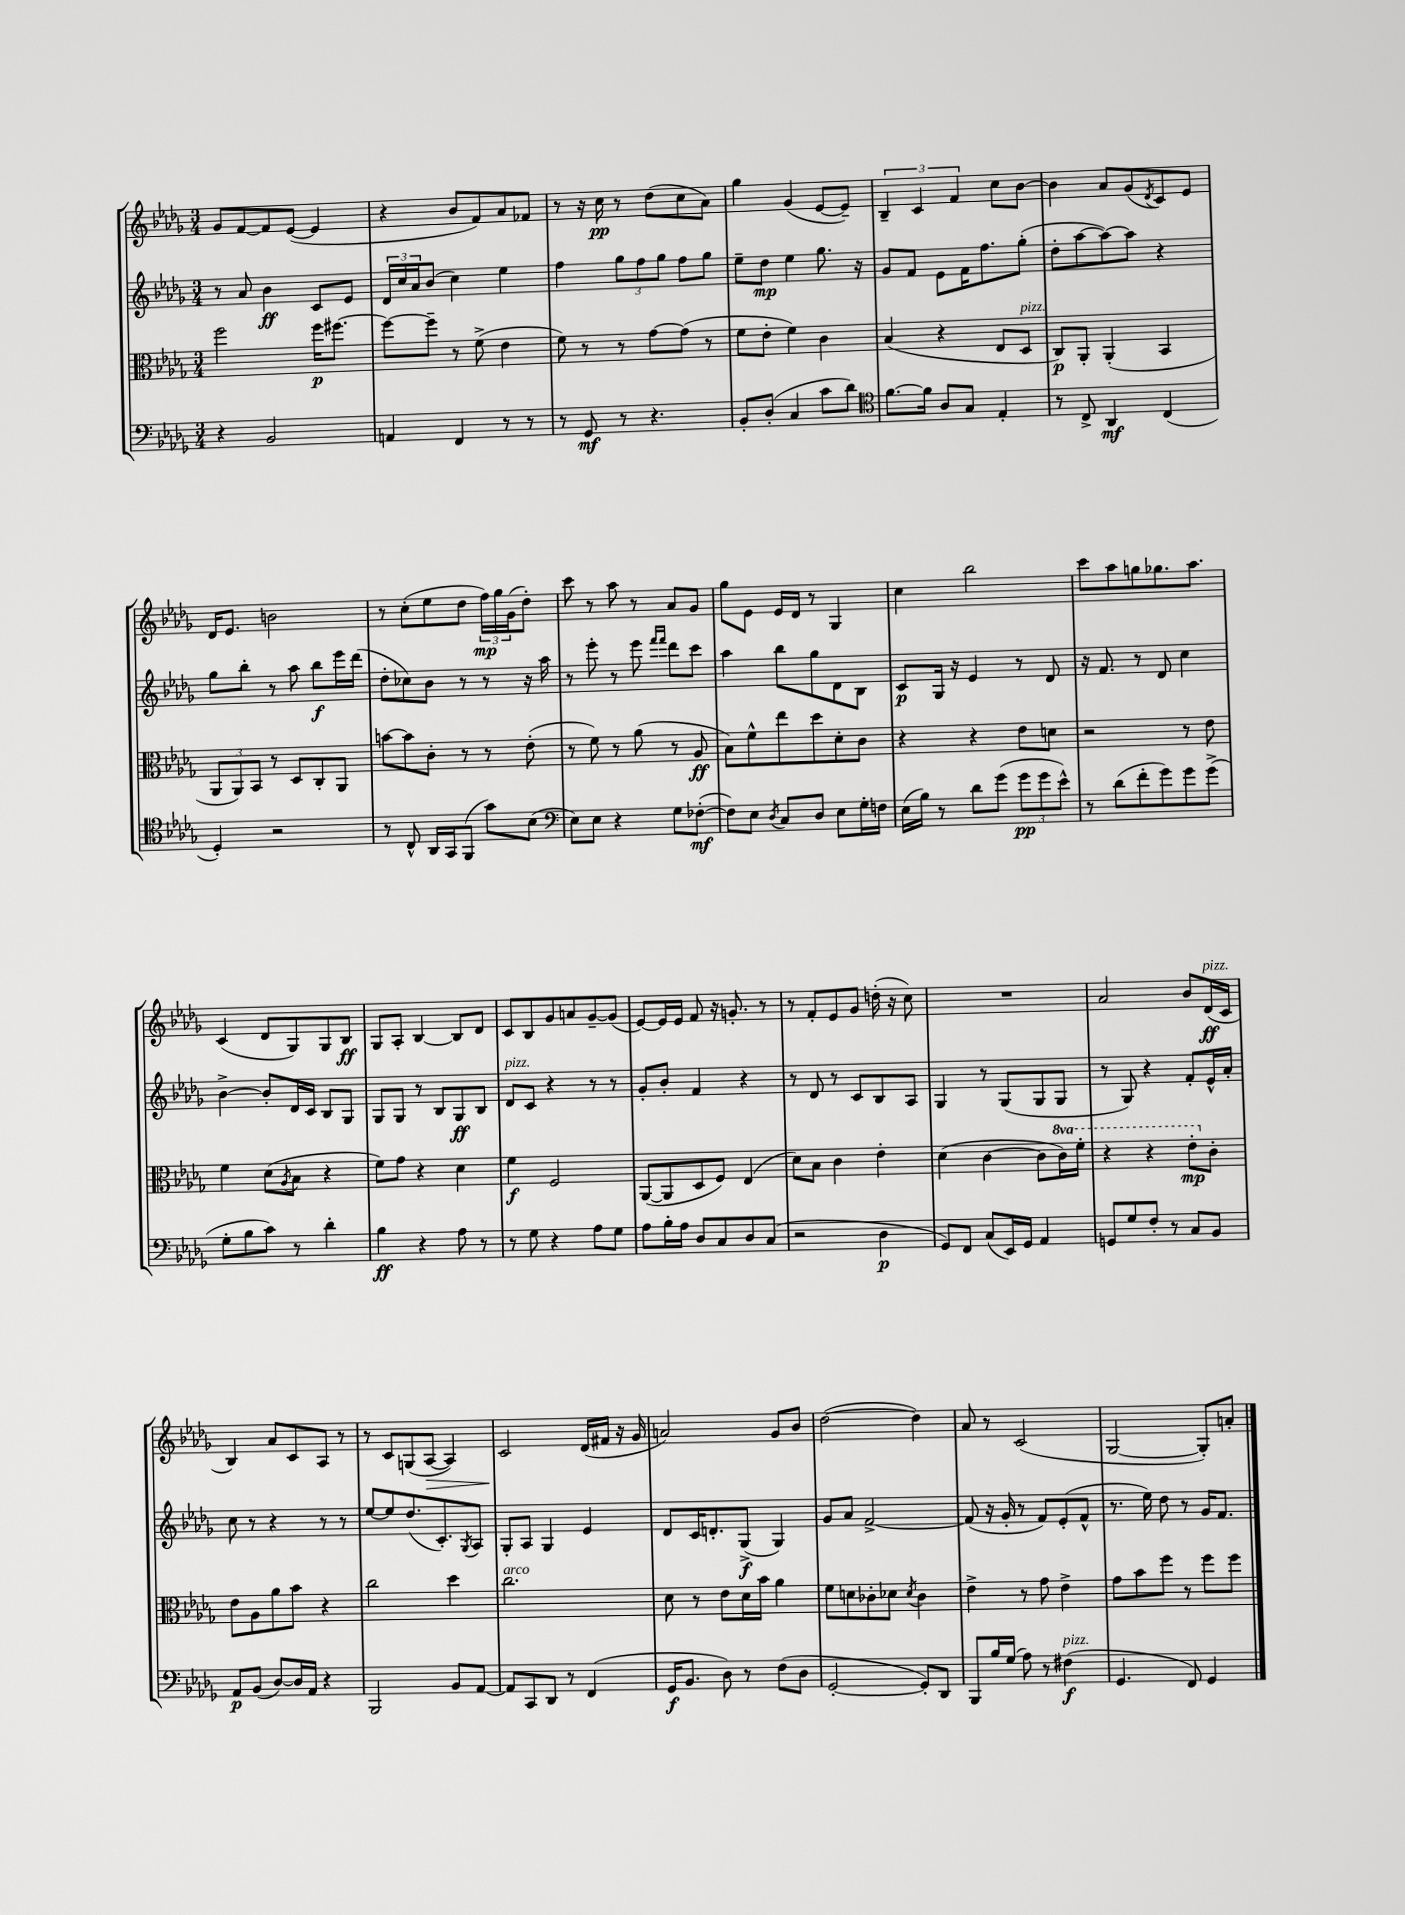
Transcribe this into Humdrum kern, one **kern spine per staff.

**kern	**dynam	**kern	**dynam	**kern	**dynam	**kern	**dynam
*part4	*part4	*part3	*part3	*part2	*part2	*part1	*part1
*staff4	*staff4	*staff3	*staff3	*staff2	*staff2	*staff1	*staff1
*clefF4	*	*clefC3	*	*clefG2	*	*clefG2	*
*k[b-e-a-d-g-]	*	*k[b-e-a-d-g-]	*	*k[b-e-a-d-g-]	*	*k[b-e-a-d-g-]	*
*M3/4	*	*M3/4	*	*M3/4	*	*M3/4	*
=103	=103	=103	=103	=103	=103	=103	=103
4r	.	2ff\	.	8r	.	8g-/L	.
.	.	.	.	8a-/	.	[8f/	.
2BB-/	.	.	.	4b-\	ff	8f/]	.
.	.	.	.	.	.	([8e-/J	.
.	.	16ff\KL	p	8c/L	.	4e-/]	.
.	.	[8.ff#X\J	.	.	.	.	.
.	.	.	.	8e-/J	.	.	.
=104	=104	=104	=104	=104	=104	=104	=104
4AAn/	.	8ff#\L_	.	24d-/LL	.	4r	.
.	.	.	.	24cc/	.	.	.
.	.	.	.	24a-/J	.	.	.
.	.	8ff#~\J]	.	(8b-/J	.	.	.
4FF/	.	8r	.	4cc\)	.	8b-/L	.
.	.	(8f^\	.	.	.	8f/)	.
8r	.	4e-\	.	4ee-\	.	8a-/	.
8r	.	.	.	.	.	8f-X/J	.
=105	=105	=105	=105	=105	=105	=105	=105
8r	.	8f\)	.	4ff\	.	8r	.
8GG-/	mf	8r	.	.	.	16r	.
.	.	.	.	.	.	16cc\	pp
8r	.	8r	.	12gg-\L	.	8r	.
.	.	.	.	12ff\	.	.	.
4.r	.	[8g-\L	.	.	.	(8dd-\L	.
.	.	.	.	12gg-\J	.	.	.
.	.	(8g-\J]	.	8ff\L	.	8cc\	.
.	.	8r	.	8gg-\J	.	8a-\J)	.
=106	=106	=106	=106	=106	=106	=106	=106
8BB-'/L	.	8f\L	.	8ee-~\L	.	4gg-\	.
(8D-'/J	.	8e-'\J	.	8dd-\J	mp	.	.
4C/	.	4f\)	.	4ee-\	.	(4g-/	.
8c\L	.	4c\	.	8.gg-\	.	[8e-/L	.
8d-\J)	.	.	.	.	.	8e-~/J])	.
.	.	.	.	16r	.	.	.
=107	=107	=107	=107	=107	=107	=107	=107
*clefC4	*	*	*	*	*	*	*
[8.f\L	.	(4B-/	.	8g-/L	.	6B-~/	.
.	.	.	.	8f/J	.	.	.
.	.	.	.	.	.	6c/	.
16f\Jk]	.	.	.	.	.	.	.
8A-/L	.	4r	.	8e-\L	.	.	.
.	.	.	.	.	.	6f/	.
8G-/J	.	.	.	16f\K	.	.	.
.	.	.	.	8.ff\	.	.	.
4E-'/	.	8E-/L	.	.	.	8cc\L	.
!	!	!LO:TX:a:i:t=pizz.	!	!	!	!	!
.	.	8D-/J	.	(8gg-'\J	.	[8b-\J	.
=108	=108	=108	=108	=108	=108	=108	=108
8r	.	8C/L)	p	8dd-'\L	.	4b-\]	.
8C^/	.	8AA-'/J	.	[8aa-\	.	.	.
4AA-/	mf	(4AA-'/	.	8aa-\_)	.	8a-/L	.
.	.	.	.	8aa-\J]	.	(8g-/	.
.	.	.	.	.	.	8qd-/	.
(4C/	.	4BB-/	.	4r	.	8c/)	.
.	.	.	.	.	.	8e-/J	.
!!LO:LB:g=z
=109	=109	=109	=109	=109	=109	=109	=109
4D-'/)	.	12AA-/L	.	8gg-\L	.	16d-/KL	.
.	.	.	.	.	.	8.e-/J	.
.	.	12AA-/)	.	.	.	.	.
.	.	.	.	8bb-'\J	.	.	.
.	.	12BB-/J	.	.	.	.	.
2r	.	8r	.	8r	.	2bn\	.
.	.	8D-/L	.	8aa-\	.	.	.
.	.	8C'/	.	8bb-\L	f	.	.
.	.	8AA-/J	.	16eee-\L	.	.	.
.	.	.	.	(16ddd-\JJ	.	.	.
=110	=110	=110	=110	=110	=110	=110	=110
8r	.	[8bn\L	.	8dd-'\L	.	8r	.
8C^^/	.	8b\]	.	8cc-X\)	.	(8cc'\L	.
16AA-/LL	.	8c'\J	.	8b-\J	.	8ee-\	.
16GG-/J	.	.	.	.	.	.	.
(8FF/J	.	8r	.	8r	.	8dd-\J	.
8g-\L)	.	8r	.	8r	.	24ff\LL)	mp
.	.	.	.	.	.	24gg-\	.
.	.	.	.	.	.	(24g-\J	.
(8B-\J	.	(8e-'\	.	16r	.	8dd-'\J)	.
.	.	.	.	16aa-\	.	.	.
=111	=111	=111	=111	=111	=111	=111	=111
*clefF4	*	*	*	*	*	*	*
8E-\L)	.	8r	.	8r	.	8ccc\	.
8E-\J	.	8f\)	.	8eee-'\	.	8r	.
4r	.	8r	.	8r	.	8aa-\	.
.	.	(8a-\	.	8eee-\	.	8r	.
.	.	.	.	16qqfff/LL	.	.	.
.	.	.	.	16qqfff/JJ	.	.	.
8G-\L	.	8r	.	8ddd-\L	.	8a-/L	.
([8F-X'\J	mf	8A-/	ff	8ccc\J	.	8g-/J	.
=112	=112	=112	=112	=112	=112	=112	=112
8F-\L])	.	8B-\L)	.	4aa-\	.	8gg-\L	.
8E-\J	.	8f^^\	.	.	.	8e-\J	.
8qD-/	.	.	.	.	.	.	.
8C/L	.	8ee-\	.	8bb-\L	.	16e-/LL	.
.	.	.	.	.	.	16d-/JJ	.
8D-/J	.	8dd-\	.	8gg-\	.	8r	.
8E-\L	.	8d-'\	.	8d-\	.	4G-/	.
16G-'\L	.	8c\J	.	8B-\J	.	.	.
16Fn\JJ	.	.	.	.	.	.	.
=113	=113	=113	=113	=113	=113	=113	=113
(16E-\LL	.	4r	.	8c/L	p	4cc\	.
16B-\JJ)	.	.	.	.	.	.	.
8r	.	.	.	16G-/Jk	.	.	.
.	.	.	.	16r	.	.	.
8d-\L	.	4r	.	4e-/	.	2bb-\	.
(8g-\J	.	.	.	.	.	.	.
12g-\L	pp	8e-\L	.	8r	.	.	.
12g-\	.	.	.	.	.	.	.
.	.	8dn\J	.	8d-/	.	.	.
12e-^^\J)	.	.	.	.	.	.	.
=114	=114	=114	=114	=114	=114	=114	=114
8r	.	2r	.	16r	.	8ccc\L	.
.	.	.	.	8.f/	.	.	.
(8d-\L	.	.	.	.	.	8aa-\	.
8f'\	.	.	.	8r	.	8ggn\	.
8g-\)	.	.	.	8d-/	.	8.gg-X\	.
8g-\	.	8r	.	4cc\	.	.	.
.	.	.	.	.	.	8.aa-\J	.
(8g-^\J	.	8e-\	.	.	.	.	.
!!LO:LB:g=z
=115	=115	=115	=115	=115	=115	=115	=115
8G-'\L	.	4f\	.	[4b-^\	.	(4c/	.
8B-\	.	.	.	.	.	.	.
8c\J)	.	(8d-\L	.	8b-'/L]	.	8d-/L	.
.	.	8qA-/	.	.	.	.	.
8r	.	8B-\J	.	16d-/L	.	8G-/)	.
.	.	.	.	16c/JJ	.	.	.
4d-'\	.	4r	.	8B-/L	.	8G-/	.
.	.	.	.	8G-/J	.	8B-/J	ff
=116	=116	=116	=116	=116	=116	=116	=116
4B-\	ff	8f\L)	.	8G-/L	.	8G-/L	.
.	.	8g-\J	.	8G-/J	.	8A-'/J	.
4r	.	4r	.	8r	.	[4B-/	.
.	.	.	.	8B-/L	.	.	.
8A-\	.	4d-\	.	8G-/	ff	8B-/L]	.
8r	.	.	.	8B-/J	.	8d-/J	.
=117	=117	=117	=117	=117	=117	=117	=117
!	!	!	!	!LO:TX:a:i:t=pizz.	!	!	!
8r	.	4f\	f	8d-/L	.	8c/L	.
8G-\	.	.	.	8c/J	.	8B-/	.
4r	.	2F/	.	4r	.	8g-/	.
.	.	.	.	.	.	8an/	.
8A-\L	.	.	.	8r	.	[8g-~/	.
8G-\J	.	.	.	8r	.	(8g-/J]	.
=118	=118	=118	=118	=118	=118	=118	=118
8A-\L	.	([8AA-/L	.	8g-'/L	.	[8e-/L)	.
16B-'\L	.	8AA-/]	.	8b-'/J	.	16e-/L]	.
16A-\JJ	.	.	.	.	.	16e-/JJ	.
8D-/L	.	8D-/	.	4f/	.	8f/	.
8C/	.	8F/J)	.	.	.	16r	.
.	.	.	.	.	.	8.gn'/	.
8D-/	.	(4E-/	.	4r	.	.	.
(8C/J	.	.	.	.	.	8r	.
=119	=119	=119	=119	=119	=119	=119	=119
2r	.	8d-\L)	.	8r	.	8r	.
.	.	8B-\J	.	8d-/	.	8f'/L	.
.	.	4c\	.	8r	.	8e-/	.
.	.	.	.	8c/L	.	8g-/J	.
4D-\	p	4e-'\	.	8B-/	.	(16ddn'\	.
.	.	.	.	.	.	16r	.
.	.	.	.	8A-/J	.	8cc\)	.
=120	=120	=120	=120	=120	=120	=120	=120
8GG-/L)	.	(4d-\	.	4G-/	.	2.r	.
8FF/J	.	.	.	.	.	.	.
(8C/L	.	[4c\	.	8r	.	.	.
16EE-/L)	.	.	.	(8G-/L	.	.	.
16GG-/JJ	.	.	.	.	.	.	.
4AA-/	.	8c\L]	.	8G-/	.	.	.
*	*	*8va	*	*	*	*	*
.	.	16cc\L)	.	8G-/J	.	.	.
.	.	16ff'\JJ	.	.	.	.	.
=121	=121	=121	=121	=121	=121	=121	=121
8GGn/L	.	4r	.	8r	.	2a-/	.
8G-/	.	.	.	8G-/)	.	.	.
8F'/J	.	4r	.	4r	.	.	.
8r	.	.	.	.	.	.	.
8C/L	.	8ee-'\L	mp	8f'/L	.	8b-/L	.
*	*	*X8va	*	*	*	*	*
!	!	!	!	!	!	!LO:TX:a:i:t=pizz.	!
8BB-/J	.	8c'\J	.	16e-^^/L	.	(16d-/L	ff
.	.	.	.	16a-'/JJ	.	16c/JJ	.
!!LO:LB:g=z
=122	=122	=122	=122	=122	=122	=122	=122
8AA-/L	p	8e-\L	.	8cc\	.	4B-/)	.
(8BB-/J	.	8A-\	.	8r	.	.	.
[8D-/L)	.	8a-\	.	4r	.	8a-/L	.
16D-/L]	.	8b-\J	.	.	.	8c/	.
16AA-/JJ	.	.	.	.	.	.	.
4r	.	4r	.	8r	.	8A-/J	.
.	.	.	.	8r	.	8r	.
=123	=123	=123	=123	=123	=123	=123	=123
2BBB-/	.	2cc\	.	[8ee-/L	.	8r	.
.	.	.	.	8ee-/]	.	8c/L	.
.	.	.	.	(8.dd-/	.	(8Gn/	.
!	!	!	!	!	!	!	!LO:HP:b
.	.	.	.	.	.	[8A-/J	>
.	.	.	.	8.c'/)	.	.	.
8BB-/L	.	4dd-\	.	.	.	4A-/])	.
.	.	.	.	8qG-/	.	.	.
[8AA-/J	.	.	.	8A-/J	.	.	.
=124	=124	=124	=124	=124	=124	=124	=124
!	!	!LO:TX:a:i:t=arco	!	!	!	!	!
8AA-/L]	.	2.cc\	.	8G-'/L	.	2c/	.
8CC/	.	.	.	8A-/J	.	.	.
8DD-/J	.	.	.	4G-/	.	.	.
8r	.	.	.	.	.	.	.
(4FF/	.	.	.	4e-/	.	(16d-/LL	]
.	.	.	.	.	.	16f#X/JJ	.
.	.	.	.	.	.	16r	.
.	.	.	.	.	.	16g-/	.
=125	=125	=125	=125	=125	=125	=125	=125
16GG-/KL	f	8d-\	.	8d-/L	.	2an/)	.
8.BB-/J	.	.	.	.	.	.	.
.	.	8r	.	16c/K	.	.	.
.	.	.	.	8.dn'/	.	.	.
8D-\)	.	8e-\L	.	.	.	.	.
8r	.	16d-\L	.	(8G-^/J	f	.	.
.	.	16b-\JJ	.	.	.	.	.
(8F\L	.	4a-\	.	4G-/)	.	8g-/L	.
8D-\J	.	.	.	.	.	8b-/J	.
=126	=126	=126	=126	=126	=126	=126	=126
[2GG-'/	.	8f\L	.	8g-/L	.	([2dd-\	.
.	.	8dn\	.	8a-/J	.	.	.
.	.	8c-X'\	.	[2f^/	.	.	.
.	.	8d-X\J	.	.	.	.	.
.	.	8qd-/	.	.	.	.	.
8GG-'/L])	.	4c-\	.	.	.	4dd-\])	.
8DD-/J	.	.	.	.	.	.	.
=127	=127	=127	=127	=127	=127	=127	=127
8BBB-/L	.	4e-^\	.	(8f/]	.	8a-/	.
16B-/L	.	.	.	16r	.	8r	.
(16G-/JJ	.	.	.	16g-'/	.	.	.
8A-\)	.	8r	.	8r	.	(2c/	.
8r	.	8g-\	.	8f/L)	.	.	.
!LO:TX:a:i:t=pizz.	!	!	!	!	!	!	!
(4F#X\	f	4e-^\	.	(8e-'/	.	.	.
.	.	.	.	8f^^/J	.	.	.
=128	=128	=128	=128	=128	=128	=128	=128
4.GG-/	.	8g-\L	.	8.r	.	[2G-/	.
.	.	8b-\	.	.	.	.	.
.	.	.	.	16ee-\)	.	.	.
.	.	8ff\J	.	8dd-\	.	.	.
8FF/)	.	8r	.	8r	.	.	.
4GG-/	.	8ff\L	.	16g-/KL	.	8G-'/L])	.
.	.	.	.	8.f/J	.	.	.
.	.	8ff\J	.	.	.	8an'/J	.
==	==	==	==	==	==	==	==
*-	*-	*-	*-	*-	*-	*-	*-
